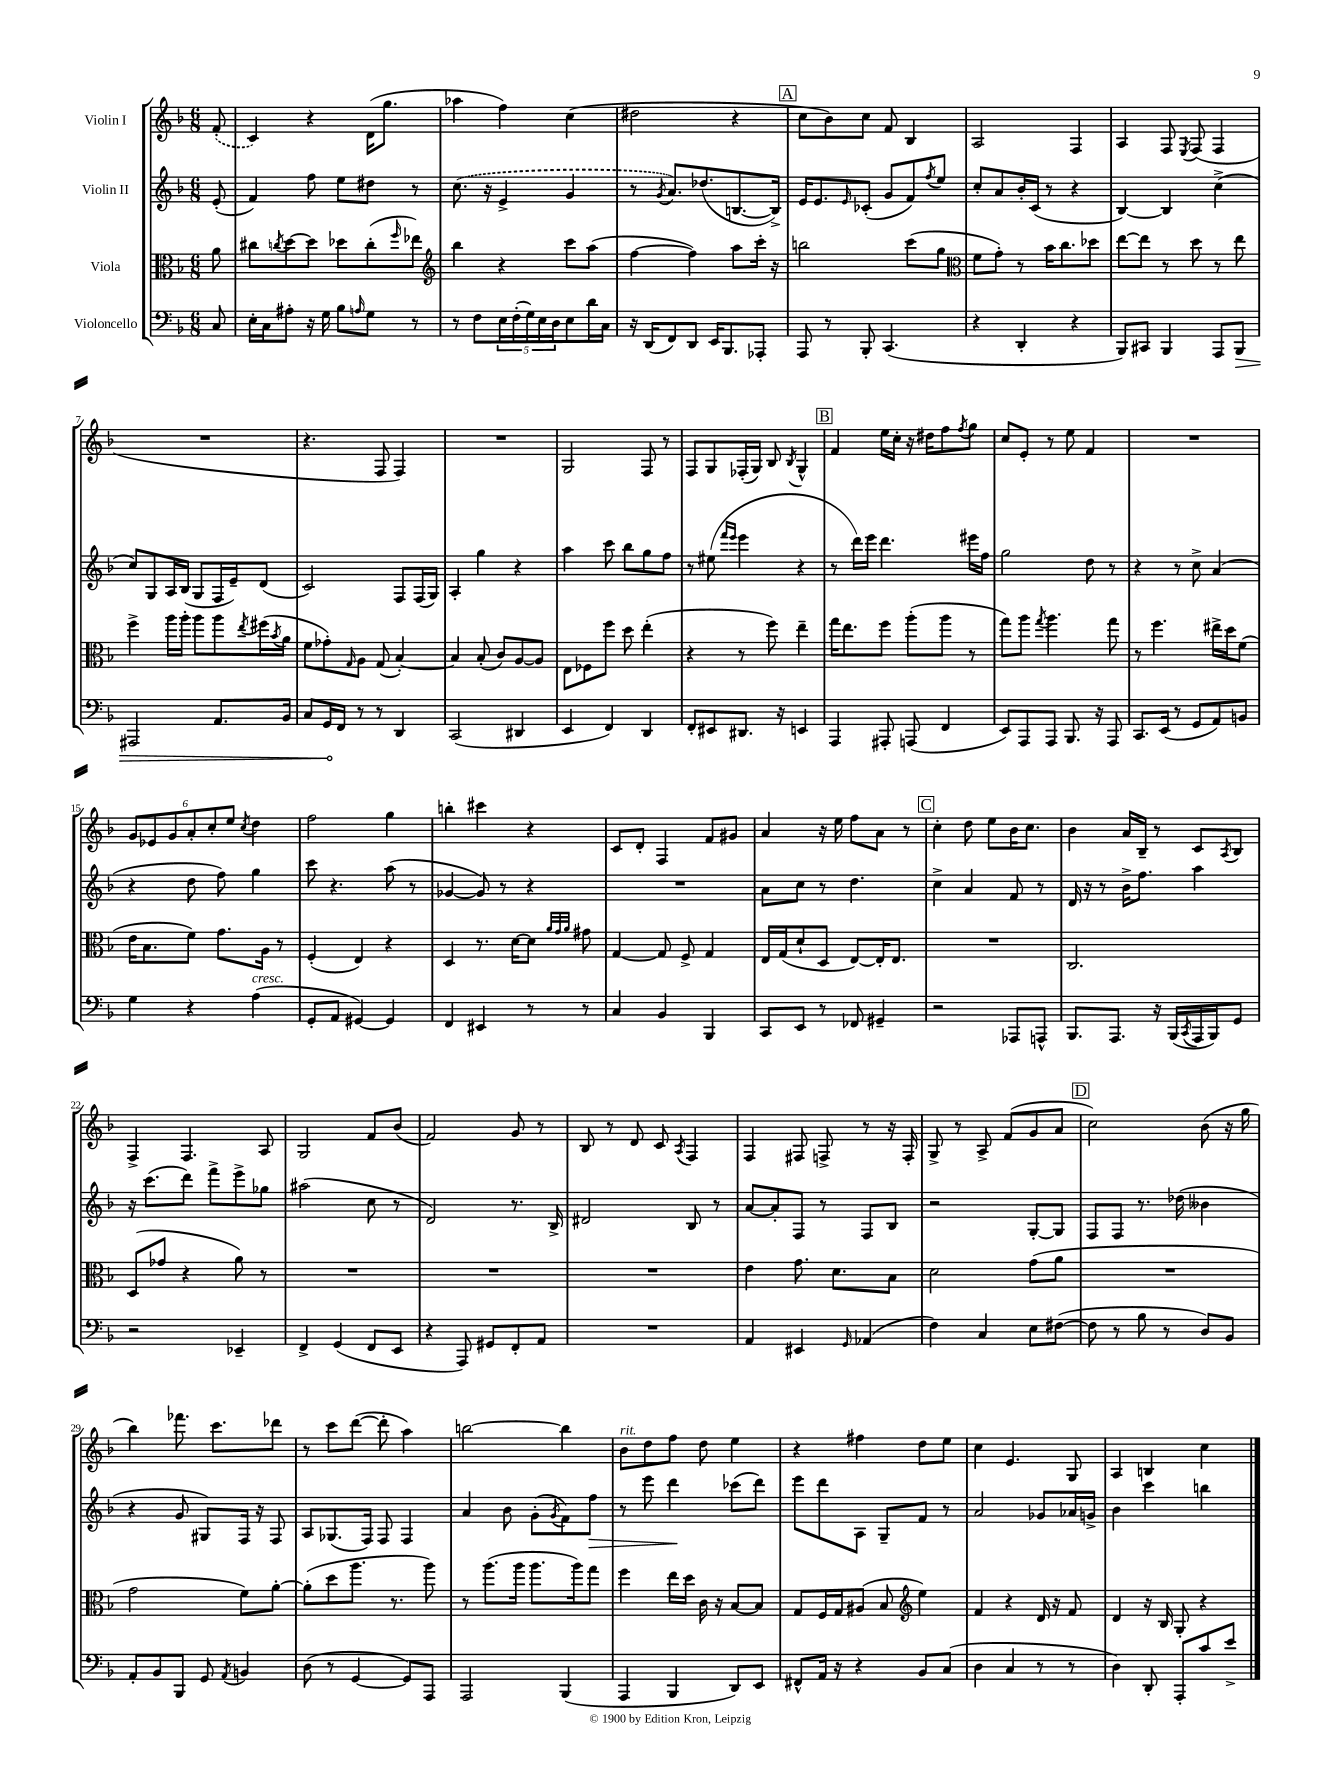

**kern	**kern	**kern	**kern
*staff4	*staff3	*staff2	*staff1
*clefF4	*clefC3	*clefG2	*clefG2
*k[b-]	*k[b-]	*k[b-]	*k[b-]
*M6/8	*M6/8	*M6/8	*M6/8
8C/	8a\	(8e'/	(8f'/
=	=	=	=
16E'\LL	8cc#\L	4f/)	4c/)
16C\J	.	.	.
.	8qcc/	.	.
8A#'\J	[8dd\	.	.
16r	8dd\]J	8ff\	4r
16G\	.	.	.
8B-\L	8dd-\L	8ee\L	.
16qqA/	.	.	.
8G\J	(8cc'\	8dd#\J	(16d\LK
.	.	.	8.gg\J
.	16qqff/	.	.
8r	8ee-\J)	8r	.
=	=	=	=
*	*clefG2	*	*
8r	4bb-\	(8.cc\	4aa-\
8F\L	.	.	.
.	.	16r	.
20E\L	4r	4e^/	4ff\)
(20F'\	.	.	.
20G\)	.	.	.
20E\	.	.	.
20D\J	.	.	.
8E\	8ccc\L	4g/	(4cc\
16d\L	(8aa\J	.	.
16C\JJ	.	.	.
=	=	=	=
16r	[4ff\	8r	2dd#\
(16DD/LK	.	.	.
.	.	8qg/	.
8FF/)	.	8.a/L)	.
8DD/J	4ff\])	.	.
.	.	(8.dd-/	.
16EE/LK	.	.	.
8.BBB-/	.	.	.
.	8aa\L	[8.B/	4r
8AAA-'/J	16ccc'\Jk	.	.
.	16r	16B^/]Jk)	.
=	=	=	=
8AAA/	2bb\	16e/LK	8cc\L
.	.	8.e/	.
8r	.	.	8b-\)
.	.	16qqe/	.
8BBB-'/	.	(8c-'/J	8cc\J
(4.CC/	.	8g/L	8f/
.	(8ccc\L	8f/)	4B-/
.	.	8qff/	.
.	8gg\J	8ee/J	.
=	=	=	=
*	*clefC3	*	*
4r	8f\L	8cc'/L	2A/
.	8g'\J)	8a/	.
4DD'/	8r	16b-'/L	.
.	.	(16c/JJ	.
.	16b-\LK	8r	.
.	8.cc\	.	.
4r	.	4r	4F/
.	8dd-\J	.	.
=	=	=	=
8BBB-/L)	[8ee\L	[4B-/)	4A/
8CC#/J	8ee\]J	.	.
4BBB-/	8r	4B-/]	8F/
.	.	.	8qE/
.	8dd\	.	(8F/
8AAA/L	8r	(4cc^\	4F/
8BBB-/J	8ee\	.	.
=	=	=	=
2AAA#/	4ff^\	8cc/L)	2.r
.	.	8G/	.
.	16aa\LL	16A/L	.
.	16aa'\JJ	(16B-/JJ	.
.	8aa\L	8G/L	.
8.AA/L	8aa\	16F/L	.
.	.	16e~/J)	.
.	8qee/	.	.
.	(16ff#\L	(8d/J	.
.	8qb-/	.	.
16BB-/Jk	16a\JJ	.	.
=	=	=	=
8C/L	8f\L	2c/)	4.r
16GG/L	8g-'\)	.	.
16FF/JJ	.	.	.
.	16qqG/	.	.
8r	8A\J	.	.
8r	(8G/	.	8F/
4DD/	[4B-'/)	8F/L	4F/)
.	.	(16F/L	.
.	.	16G/JJ)	.
=	=	=	=
(2CC/	4B-/]	4A'/	2.r
.	(8B-'/	4gg\	.
.	8c/L)	.	.
4DD#/	[8A/	4r	.
.	8A/]J	.	.
=	=	=	=
4EE/	8E\L	4aa\	2G/
.	8F-\	.	.
4FF/)	8ff\J	8ccc\	.
.	8dd\	8bb-\L	.
4DD/	(4ee'\	8gg\	8F/
.	.	8ff\J	8r
=	=	=	=
8FF'/L	4r	8r	8F/L
8EE#/	.	(8ee#\	8G/
.	.	16qqfff/LL	.
.	.	16qqeee/JJ	.
8.DD#/J	8r	4eee\	(16F-'/L
.	.	.	16G/JJ)
.	8ff\)	.	8B-/
16r	.	.	.
.	.	.	8qB-/
4EE/	4ee~\	4r	4G^^/
=	=	=	=
4AAA/	16gg\LK	8r	4f/
.	8.ee\	.	.
.	.	16ddd\LL)	.
.	.	16eee\JJ	.
8AAA#'/	8ff\J	4.ddd\	16ee\LL
.	.	.	16cc'\JJ
(8AAA/	(8aa'\L	.	16r
.	.	.	16dd#\LK
4FF/	8aa\J	.	8ff\
.	.	.	8qff/
.	8r	16eee#\LL	8gg\J
.	.	16ff\JJ	.
=	=	=	=
8EE/L)	8gg\L)	2gg\	8cc/L
8AAA/	8aa\J	.	8e'/J
.	8qgg/	.	.
8AAA/J	4.aa\	.	8r
8.BBB-/	.	.	8ee\
.	.	8dd\	4f/
16r	.	.	.
8AAA/	8gg\	8r	.
=	=	=	=
8.CC/L	8r	4r	2.r
.	4.ff\	.	.
(16EE/Jk	.	.	.
8r	.	8r	.
8GG/L	.	8cc^\	.
8AA/)	16ee#^\LL	(4a/	.
.	16dd\J	.	.
8BB/J	(8f\J	.	.
=	=	=	=
4G\	16e\LK	4r	12g/L
.	8.B-\	.	.
.	.	.	12e-/
.	.	.	12g/
4r	8f\J)	8dd\	12a'/
.	.	.	12cc'/
.	8.g\L	8ff\)	.
.	.	.	12ee/J
.	.	.	8qcc/
(4A\	.	4gg\	4dd\
.	16A\Jk	.	.
.	8r	.	.
=	=	=	=
8GG'/L	(4F'/	8ccc\	2ff\
8AA/J	.	4.r	.
[4GG#/)	4E/)	.	.
4GG#/]	4r	(8aa\	4gg\
.	.	8r	.
=	=	=	=
4FF/	4D/	[4g-/	4bb'\
4EE#/	8.r	8g-/])	4ccc#\
.	.	8r	.
.	[16d\LK	.	.
8r	8d\]J	4r	4r
.	32qqa/LLL	.	.
.	32qqg/	.	.
.	32qqa/JJJ	.	.
8r	8g#\	.	.
=	=	=	=
4C/	[4G/	2.r	8c/L
.	.	.	8d'/J
4BB-/	8G/]	.	4F/
.	8F^/	.	.
4BBB-/	4G/	.	8f/L
.	.	.	8g#/J
=	=	=	=
8CC/L	16E/LL	8a\L	4a/
.	(16G/J	.	.
8EE/J	8d`/	8cc\J	.
8r	8D/J	8r	16r
.	.	.	16ee\
8FF-/	[8E/L)	4.dd\	8ff\L
4GG#~/	16E'/]K	.	8a\J
.	8.E/J	.	.
.	.	.	8r
=	=	=	=
2r	2.r	4cc^\	4cc'\
.	.	4a/	8dd\
.	.	.	8ee\L
8AAA-/L	.	8f/	16b-\K
.	.	.	8.cc\J
8AAA^^/J	.	8r	.
=	=	=	=
8.BBB-/L	2.C/	16d/	4b-\
.	.	16r	.
.	.	8r	.
8.AAA/J	.	.	.
.	.	16b-^\LK	16a/LL
.	.	8.ff\J	16B-~/JJ
16r	.	.	8r
(16BBB-/LL	.	.	.
8qCC/	.	.	.
16AAA/	.	4aa\	8c/L
16BBB-/J)	.	.	.
.	.	.	8qA/
8GG/J	.	.	8B-/J
=	=	=	=
2r	(8D/L	16r	4F^/
.	.	(8.ccc\L	.
.	8g-/J	.	.
.	4r	8ddd\J)	4.F/
.	.	8fff^\L	.
4EE-~/	8a\)	8eee^\	.
.	8r	8gg-\J	8A/
=	=	=	=
4FF^/	2.r	(2aa#\	2G/
(4GG/	.	.	.
8FF/L	.	8cc\	8f/L
8EE/J	.	8r	(8b-/J
=	=	=	=
4r	2.r	2d/)	2f/)
8AAA/)	.	.	.
8GG#/L	.	.	.
8FF'/	.	8.r	8g/
8AA/J	.	.	8r
.	.	16B-^/	.
=	=	=	=
2.r	2.r	2d#/	8B-/
.	.	.	8r
.	.	.	8d/
.	.	.	8c/
.	.	.	8qA/
.	.	8B-/	4F/
.	.	8r	.
=	=	=	=
4AA/	4e\	[8a/L	4F/
.	.	8a'/]	.
4EE#/	8.g\	8F/J	8F#/
.	.	8r	8F^/
.	8.d\L	.	.
16qqGG/	.	.	.
(4AA-/	.	8F/L	8r
.	8B-\J	8B-/J	16r
.	.	.	16F'/
=	=	=	=
4F\)	2d\	2r	8G^/
.	.	.	8r
4C/	.	.	8A^/
.	.	.	(8f/L
8E\L	(8g\L	[8G'/L	8g/
([8F#\J	8a\J	8G/]J	8a/J
=	=	=	=
8F#\]	2.r	8F/L	2cc\)
8r	.	8F/J	.
8B-\	.	8.r	.
8r	.	.	.
.	.	(16dd-\	.
8D/L)	.	4b--\	(8b-\
8BB-/J	.	.	16r
.	.	.	16gg\
=	=	=	=
8AA'/L	2g\	4r	4bb-\)
8BB-/	.	.	.
8BBB-/J	.	8g/	8.fff-\
8GG/	.	8G#/L)	.
.	.	.	8.ccc\L
8qAA/	.	.	.
4BB/	8f\L)	16F/Jk	.
.	.	16r	.
.	[8a'\J	8F/	8ddd-\J
=	=	=	=
(8D\	(8a'\]L	8A/L	8r
8r	8dd\	(8.G-/	8ccc\L
[4GG/	8.aa\J	.	([8ddd\J
.	.	16F/Jk)	.
.	.	8F/	8ddd'\]
.	8.r	.	.
8GG/]L)	.	4F/	4aa\)
8AAA/J	8aa\)	.	.
=	=	=	=
2AAA/	8r	4a/	[2bb\
.	(8.aa\L	.	.
.	.	8b-\	.
.	16aa\Jk	.	.
.	8.aa\L	(8g'\L	.
.	.	8qg/	.
(4BBB-/	.	8f\)	4bb\]
.	16aa\k)	.	.
.	8gg\J	8ff\J	.
=	=	=	=
4AAA/	4ff\	8r	8b-\L
.	.	8eee\	8dd\
4BBB-/	16ee\LL	4ddd\	8ff\J
.	16dd\JJ	.	.
.	16c\	.	8dd\
.	16r	.	.
8DD/L)	[8B-/L	(8ccc-\L	4ee\
8EE/J	8B-/]J	8ddd\J)	.
=	=	=	=
8FF#^^/L	8G/L	8eee\L	4r
16AA/Jk	16F/L	8ddd\	.
16r	16G/J	.	.
4r	(8A#/J	8A\J	4ff#\
.	8B-/	8G~/L	.
*	*clefG2	*	*
8BB-/L	4ee\)	8f/J	8dd\L
(8C/J	.	8r	8ee\J
=	=	=	=
4D\	4f/	2a/	4cc\
4C/	4r	.	4.e/
8r	16d/	8g-/L	.
.	16r	.	.
8r	8f/	16a-/L	8G/
.	.	16g^/JJ	.
=	=	=	=
4D\)	4d/	4b-\	4A/
8DD'/	16r	4ccc\	4B/
.	16B-/	.	.
8AAA'/L	8G'/	.	.
8c/	4r	4bb\	4cc\
8e^/J	.	.	.
==	==	==	==
*-	*-	*-	*-
